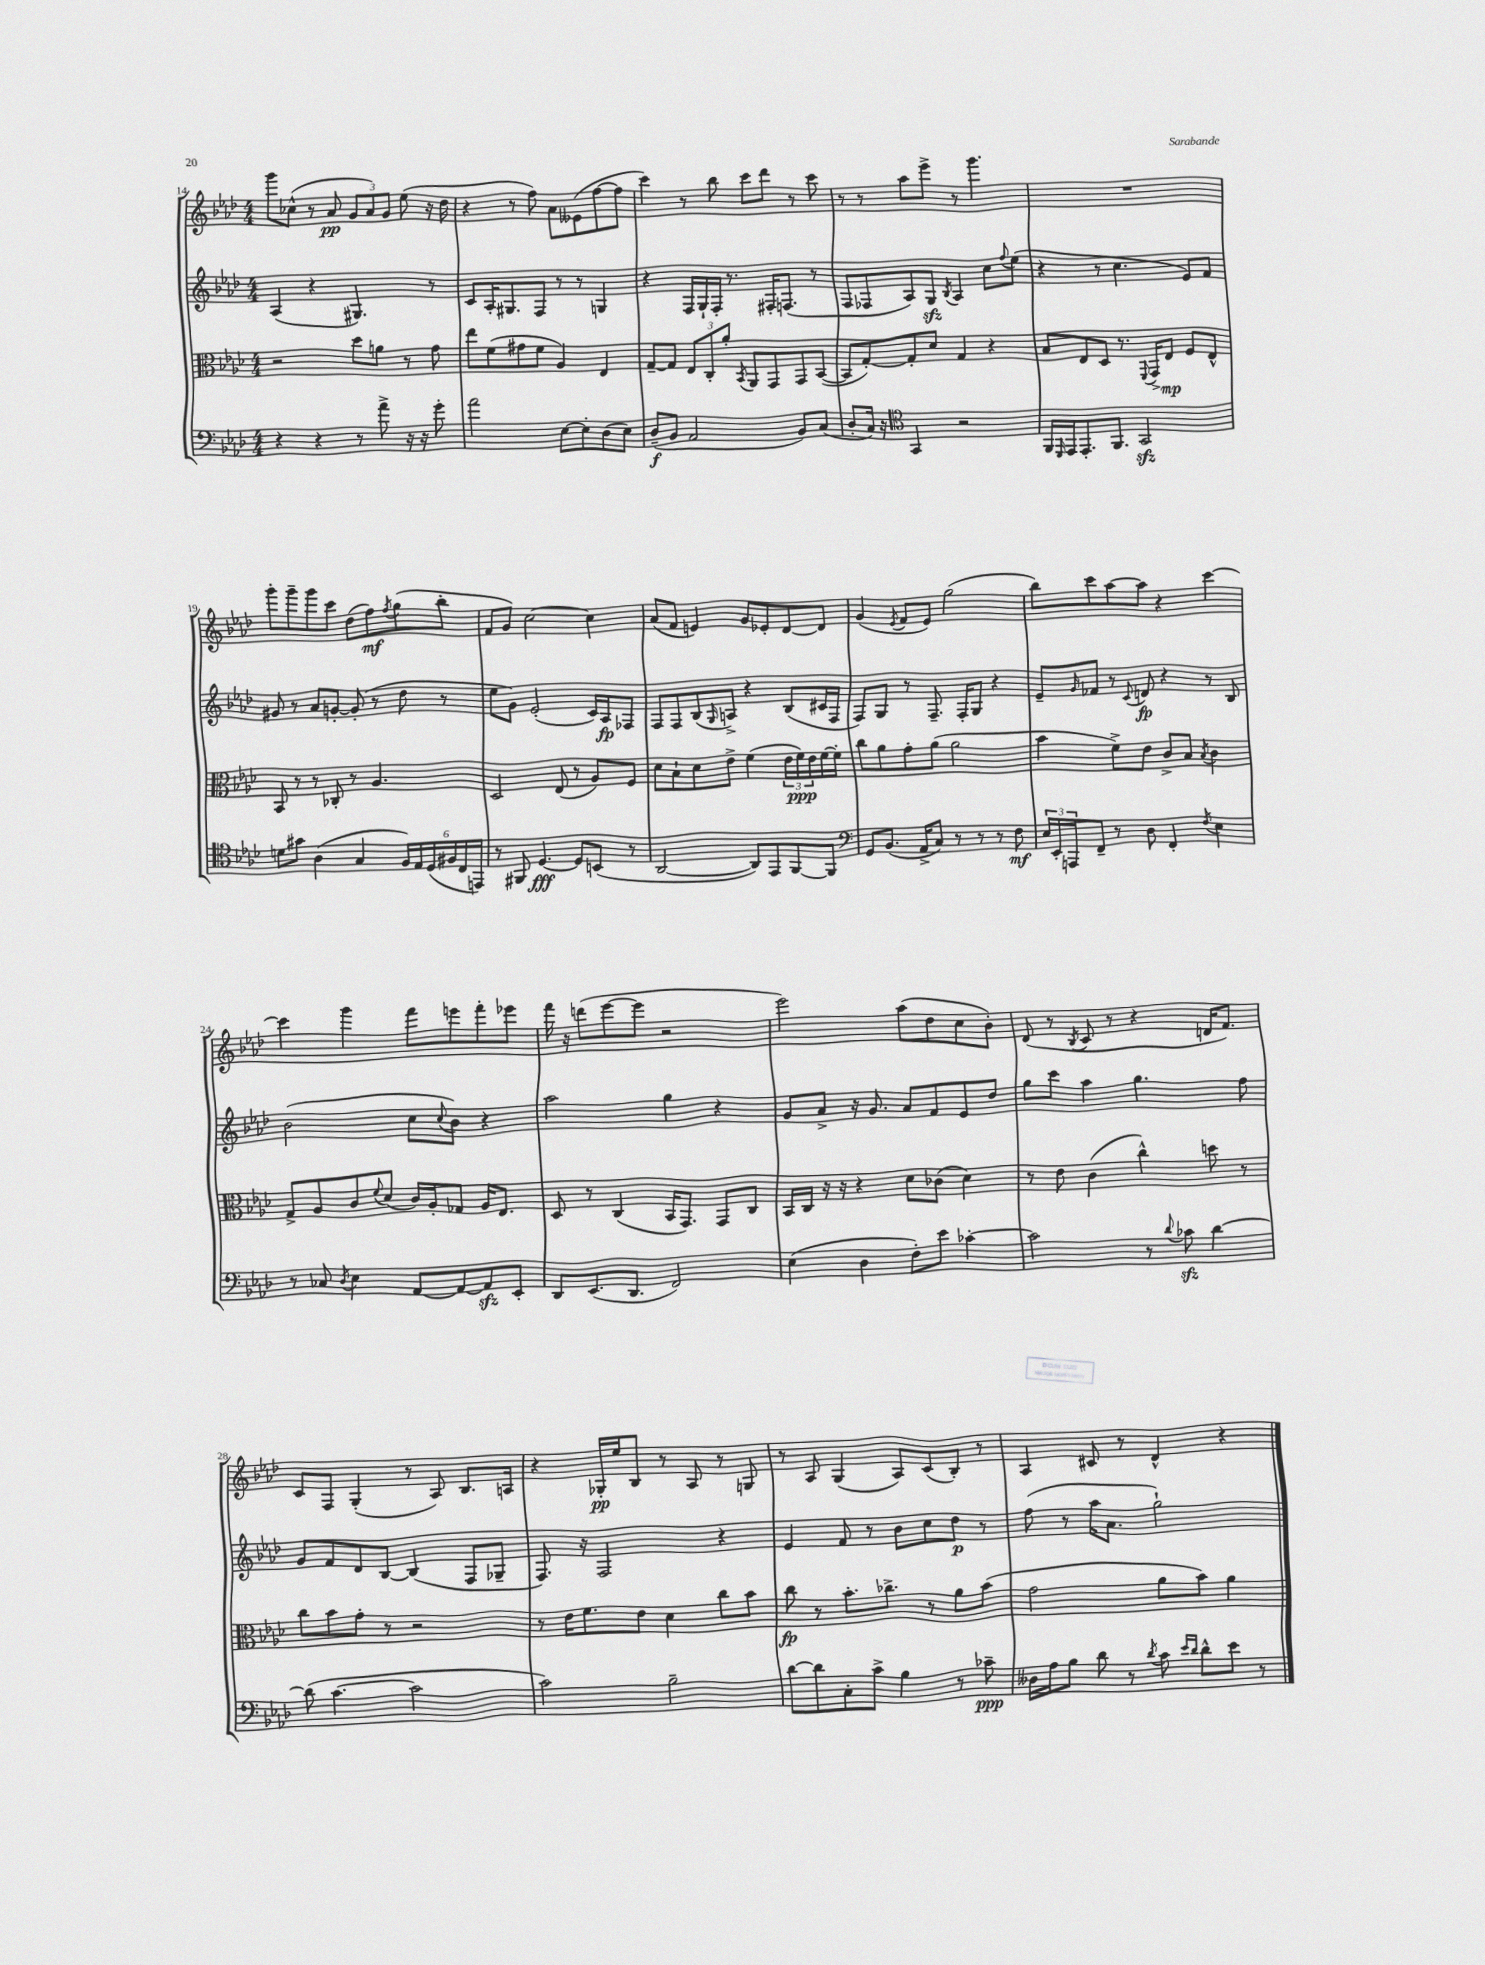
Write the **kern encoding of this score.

**kern	**dynam	**kern	**dynam	**kern	**dynam	**kern	**dynam
*part4	*part4	*part3	*part3	*part2	*part2	*part1	*part1
*staff4	*staff4	*staff3	*staff3	*staff2	*staff2	*staff1	*staff1
*clefF4	*	*clefC3	*	*clefG2	*	*clefG2	*
*k[b-e-a-d-]	*	*k[b-e-a-d-]	*	*k[b-e-a-d-]	*	*k[b-e-a-d-]	*
*M4/4	*	*M4/4	*	*M4/4	*	*M4/4	*
=14	=14	=14	=14	=14	=14	=14	=14
4r	.	2r	.	(4A-/	.	8ggg\L	.
.	.	.	.	.	.	(8cc-X^^\J	.
4r	.	.	.	4r	.	8r	.
.	.	.	.	.	.	8a-/	pp
8r	.	8dd-\L	.	4.G#X/)	.	12g/L	.
.	.	.	.	.	.	12a-/)	.
8a-^\	.	8an\J	.	.	.	.	.
.	.	.	.	.	.	12g/J	.
16r	.	8r	.	.	.	(8ee-\	.
16r	.	.	.	.	.	.	.
8g'\	.	8g\	.	8r	.	16r	.
.	.	.	.	.	.	16dd-\	.
=15	=15	=15	=15	=15	=15	=15	=15
2a-\	.	8ee-\L	.	8c/L	.	4r	.
.	.	(8f\	.	16A-'/K	.	.	.
.	.	.	.	8.G#X/	.	.	.
.	.	8g#X\	.	.	.	8r	.
.	.	8f\J	.	8F/J	.	8ff\)	.
[8E-\L	.	4A-/)	.	8r	.	8a-\L	.
8E-'\]	.	.	.	8r	.	(8e--X\	.
(8D-\	.	4E-/	.	4Gn/	.	[8ff\	.
8E-\J)	.	.	.	.	.	8ff\J]	.
=16	=16	=16	=16	=16	=16	=16	=16
(8D-~/L	f	[8G~/L	.	4r	.	4ccc\)	.
8BB-/J	.	8G/J]	.	.	.	.	.
2AA-/	.	12E-/L	.	16F/LL	.	8r	.
.	.	.	.	16G`/	.	.	.
.	.	12C'/	.	.	.	.	.
.	.	.	.	16F'/JJ	.	8bb-\	.
.	.	12a-'/J	.	.	.	.	.
.	.	.	.	8.r	.	.	.
.	.	8qBB-/	.	.	.	.	.
.	.	8AA-/L	.	.	.	8ccc\L	.
.	.	8GG/	.	16F#X'/KL	.	8ddd-\J	.
.	.	.	.	(8.Fn/J	.	.	.
8BB-/L)	.	8GG/	.	.	.	8r	.
(8C/J	.	([8BB-/J	.	8r	.	8ccc\	.
=17	=17	=17	=17	=17	=17	=17	=17
8D-'/L	.	8BB-/L]	.	8F/L	.	8r	.
16C/Jk)	.	[8G'/)	.	8F-X/	.	8r	.
16r	.	.	.	.	.	.	.
*clefC4	*	*	*	*	*	*	*
4GG/	.	8G'/]	.	8A-/)	.	8aa-\L	.
.	.	8d-/J	.	8Gzz/J	.	8eee-^\J	.
.	.	.	.	8qB-/	.	.	.
2r	.	4G/	.	4A-/	.	8r	.
.	.	.	.	.	.	4.ggg\	.
.	.	4r	.	8cc\L	.	.	.
.	.	.	.	8qqff/	.	.	.
.	.	.	.	(8ee-\J	.	.	.
=18	=18	=18	=18	=18	=18	=18	=18
16FF/LL	.	8B-/L	.	4r	.	1r	.
16qqDD-/	.	.	.	.	.	.	.
16EE-/J	.	.	.	.	.	.	.
8.EE-'/	.	8E-/	.	.	.	.	.
.	.	8D-/J	.	8r	.	.	.
8.FF/J	.	.	.	.	.	.	.
.	.	8.r	.	4.cc\	.	.	.
2GGzz/	.	.	.	.	.	.	.
.	.	8qqFF/	.	.	.	.	.
.	.	16GG^/KL	.	.	.	.	.
.	.	8E-/J	mp	.	.	.	.
.	.	8F/L	.	8e-/L)	.	.	.
.	.	8E-^^/J	.	8f/J	.	.	.
!!LO:LB:g=z
=19	=19	=19	=19	=19	=19	=19	=19
8dn\L	.	8BB-/	.	8g#X/	.	8ggg'\L	.
8g#X\J	.	8r	.	8r	.	8ggg~\	.
(4A-\	.	8r	.	8a-/L	.	8ggg\	.
.	.	8C-X'/	.	[8gn'/J	.	8ccc\J	.
4G/	.	8r	.	(8g'/]	.	(8dd-\L	.
.	.	4.A-/	.	8r	.	8ff\)	mf
.	.	.	.	.	.	8qff/	.
24F/LL)	.	.	.	8dd-\	.	(8gg\	.
24E-/	.	.	.	.	.	.	.
(24D-/	.	.	.	.	.	.	.
24F#X/	.	.	.	8r	.	8bb-'\J	.
24C/	.	.	.	.	.	.	.
24EEn/JJ)	.	.	.	.	.	.	.
=20	=20	=20	=20	=20	=20	=20	=20
8r	.	2D-/	.	8ee-\L	.	8f/L	.
8FF#X/	.	.	.	8g\J)	.	8g/J)	.
[4.D-/	fff	.	.	(2e-'/	.	[2cc\	.
.	.	(8E-/	.	.	.	.	.
8D-/L]	.	8r	.	.	.	.	.
(8BBn/J	.	8A-/L)	.	16c/LL)	.	4cc\]	.
.	.	.	.	16A-/J	fp	.	.
8r	.	8F/J	.	8F-X/J	.	.	.
=21	=21	=21	=21	=21	=21	=21	=21
[2AA-/	.	8d-\L	.	8F/L	.	(8a-/L	.
.	.	8B-`\	.	8F/	.	8f/J	.
.	.	8d-\	.	(8B-/	.	4en/)	.
.	.	.	.	16qqG/	.	.	.
.	.	8e-^\J	.	8An^/J)	.	.	.
8AA-/L])	.	(4f\	.	4r	.	8g/L	.
8EE-/	.	.	.	.	.	8e-X'/	.
[8FF/	.	24e-\LL	.	(8B-/L	.	[8d-/	.
.	.	24f\)	ppp	.	.	.	.
.	.	24e-\	.	.	.	.	.
8FF/J]	.	[16f\	.	16c#X/L	.	8d-/J]	.
.	.	16f'\JJ]	.	16F/JJ	.	.	.
=22	=22	=22	=22	=22	=22	=22	=22
*clefF4	*	*	*	*	*	*	*
8GG/L	.	8cc\L	.	8F/L)	.	(4g/	.
(8.BB-/J	.	8a-\	.	8G/J	.	.	.
.	.	.	.	.	.	8qe-/	.
.	.	8g'\	.	8r	.	8f/L	.
16AA-^/KL	.	.	.	.	.	.	.
8C/J)	.	(8a-\J	.	8.F~/	.	8e-/J)	.
8r	.	2a-\	.	.	.	(2gg\	.
.	.	.	.	16F'/KL	.	.	.
8r	.	.	.	8G/J	.	.	.
8r	.	.	.	4r	.	.	.
8F\	mf	.	.	.	.	.	.
=23	=23	=23	=23	=23	=23	=23	=23
24E-/LL	.	4b-\	.	8e-~/L	.	8bb-\L)	.
24EE-'/	.	.	.	.	.	.	.
24AAAn/J	.	.	.	.	.	.	.
.	.	.	.	16qqg/	.	.	.
8FF~/J	.	.	.	8f-X/J	.	8ccc\	.
8r	.	8f^\L)	.	8r	.	[8aa-\	.
.	.	.	.	8qqc/	.	.	.
8D-\	.	8e-\J	.	8dn/	fp	8aa-\J]	.
4FF'/	.	8c^/L	.	4r	.	4r	.
.	.	8B-/J	.	.	.	.	.
8qF/	.	8qB-/	.	.	.	.	.
4E-\	.	4c\	.	8r	.	[4ccc\	.
.	.	.	.	8B-/	.	.	.
!!LO:LB:g=z
=24	=24	=24	=24	=24	=24	=24	=24
8r	.	8G^/L	.	(2b-\	.	4ccc\]	.
8C-X/	.	8A-/	.	.	.	.	.
8qD-/	.	.	.	.	.	.	.
4E-\	.	8c/	.	.	.	4ggg\	.
.	.	8qqf/	.	.	.	.	.
.	.	(8d-/J	.	.	.	.	.
[8AA-/L	.	16c/LL)	.	8cc\L	.	8fff\L	.
.	.	16A-'/J	.	.	.	.	.
.	.	.	.	8qqcc/	.	.	.
8AA-/_	.	8G-X/J	.	8b-\J)	.	8eeen\	.
8AA-zz/]	.	16A-/KL	.	4r	.	8fff'\	.
.	.	8.E-/J	.	.	.	.	.
8EE-'/J	.	.	.	.	.	8eee-X\J	.
=25	=25	=25	=25	=25	=25	=25	=25
8DD-/L	.	8D-/	.	2aa-\	.	16fff\	.
.	.	.	.	.	.	16r	.
(8.EE-/	.	8r	.	.	.	(8dddn\L	.
.	.	(4C/	.	.	.	[8eee-\	.
8.DD-/J	.	.	.	.	.	.	.
.	.	.	.	.	.	8eee-\J]	.
2FF/)	.	16BB-/KL	.	4gg\	.	2r	.
.	.	8.GG/J)	.	.	.	.	.
.	.	8GG/L	.	4r	.	.	.
.	.	8C/J	.	.	.	.	.
=26	=26	=26	=26	=26	=26	=26	=26
(4E-\	.	16BB-/LL	.	8g/L	.	2eee-\)	.
.	.	16C/JJ	.	.	.	.	.
.	.	16r	.	8a-^/J	.	.	.
.	.	16r	.	.	.	.	.
4D-\	.	4r	.	16r	.	.	.
.	.	.	.	8.g/	.	.	.
8F'\L)	.	8d-\L	.	8a-/L	.	(8aa-\L	.
8e-\J	.	(8c-X\J	.	8f/	.	8dd-\	.
[4c-X'\	.	4d-\)	.	8e-/	.	8cc\	.
.	.	.	.	8dd-/J	.	8b-'\J)	.
=27	=27	=27	=27	=27	=27	=27	=27
2c-\]	.	8r	.	8gg\L	.	(8d-/	.
.	.	8e-\	.	8ccc\J	.	8r	.
.	.	.	.	.	.	8qB-/	.
.	.	(4c\	.	4aa-\	.	8c/	.
.	.	.	.	.	.	8r	.
8r	.	4cc^^\)	.	4.gg\	.	4r	.
8qqd-/	.	.	.	.	.	.	.
8c-Xzz\	.	.	.	.	.	.	.
[4d-\	.	8ddn\	.	.	.	16dn/KL	.
.	.	.	.	.	.	8.f/J)	.
.	.	8r	.	8ff\	.	.	.
!!LO:LB:g=z
=28	=28	=28	=28	=28	=28	=28	=28
(8d-\]	.	8cc\L	.	8g/L	.	8c/L	.
[4.c\	.	8b-\	.	8f/	.	8F/J	.
.	.	8g'\J	.	8d-/	.	(4G'/	.
.	.	8r	.	[8B-/J	.	.	.
2c\]	.	2r	.	(4B-/]	.	8r	.
.	.	.	.	.	.	8A-/)	.
.	.	.	.	8F/L	.	8.B-/L	.
.	.	.	.	8G-X~/J	.	.	.
.	.	.	.	.	.	16An/Jk	.
=29	=29	=29	=29	=29	=29	=29	=29
2c\)	.	8r	.	8.F/)	.	4r	.
.	.	16e-\KL	.	.	.	.	.
.	.	8.f\	.	16r	.	.	.
.	.	.	.	2F/	.	16G-X'/LL	pp
.	.	.	.	.	.	16ee-/J	.
.	.	8e-\J	.	.	.	8B-/J	.
2B-~\	.	4d-\	.	.	.	8r	.
.	.	.	.	.	.	8A-/	.
.	.	8cc\L	.	4r	.	8r	.
.	.	8b-\J	.	.	.	8Gn/	.
=30	=30	=30	=30	=30	=30	=30	=30
[8d-\L	.	8cc\	fp	4e-/	.	8r	.
8d-\]	.	8r	.	.	.	8A-/	.
8C'\	.	8.b-'\L	.	8f/	.	(4G/	.
8c^\J	.	.	.	8r	.	.	.
.	.	8.cc-X^\J	.	.	.	.	.
4B-\	.	.	.	8b-\L	.	8A-/L)	.
.	.	8r	.	8cc\	.	(8c/	.
8r	.	8a-\L	.	8dd-\J	p	8B-'/J)	.
8c-X~\	ppp	(8b-\J	.	8r	.	8r	.
=31	=31	=31	=31	=31	=31	=31	=31
16D--X\LL	.	2g\	.	(8ff\	.	4A-/	.
16A-\J	.	.	.	.	.	.	.
8B-\J	.	.	.	8r	.	.	.
8d-\	.	.	.	16aa-\KL	.	8c#X/	.
.	.	.	.	8.a-\J	.	.	.
8r	.	.	.	.	.	8r	.
8qd-/	.	.	.	.	.	.	.
8c\	.	8a-\L	.	2gg`\)	.	4d-^^/	.
16qqe-/LL	.	.	.	.	.	.	.
16qqd-/JJ	.	.	.	.	.	.	.
8d-^^\L	.	8b-\J)	.	.	.	.	.
8e-\J	.	4a-\	.	.	.	4r	.
8r	.	.	.	.	.	.	.
==	==	==	==	==	==	==	==
*-	*-	*-	*-	*-	*-	*-	*-
